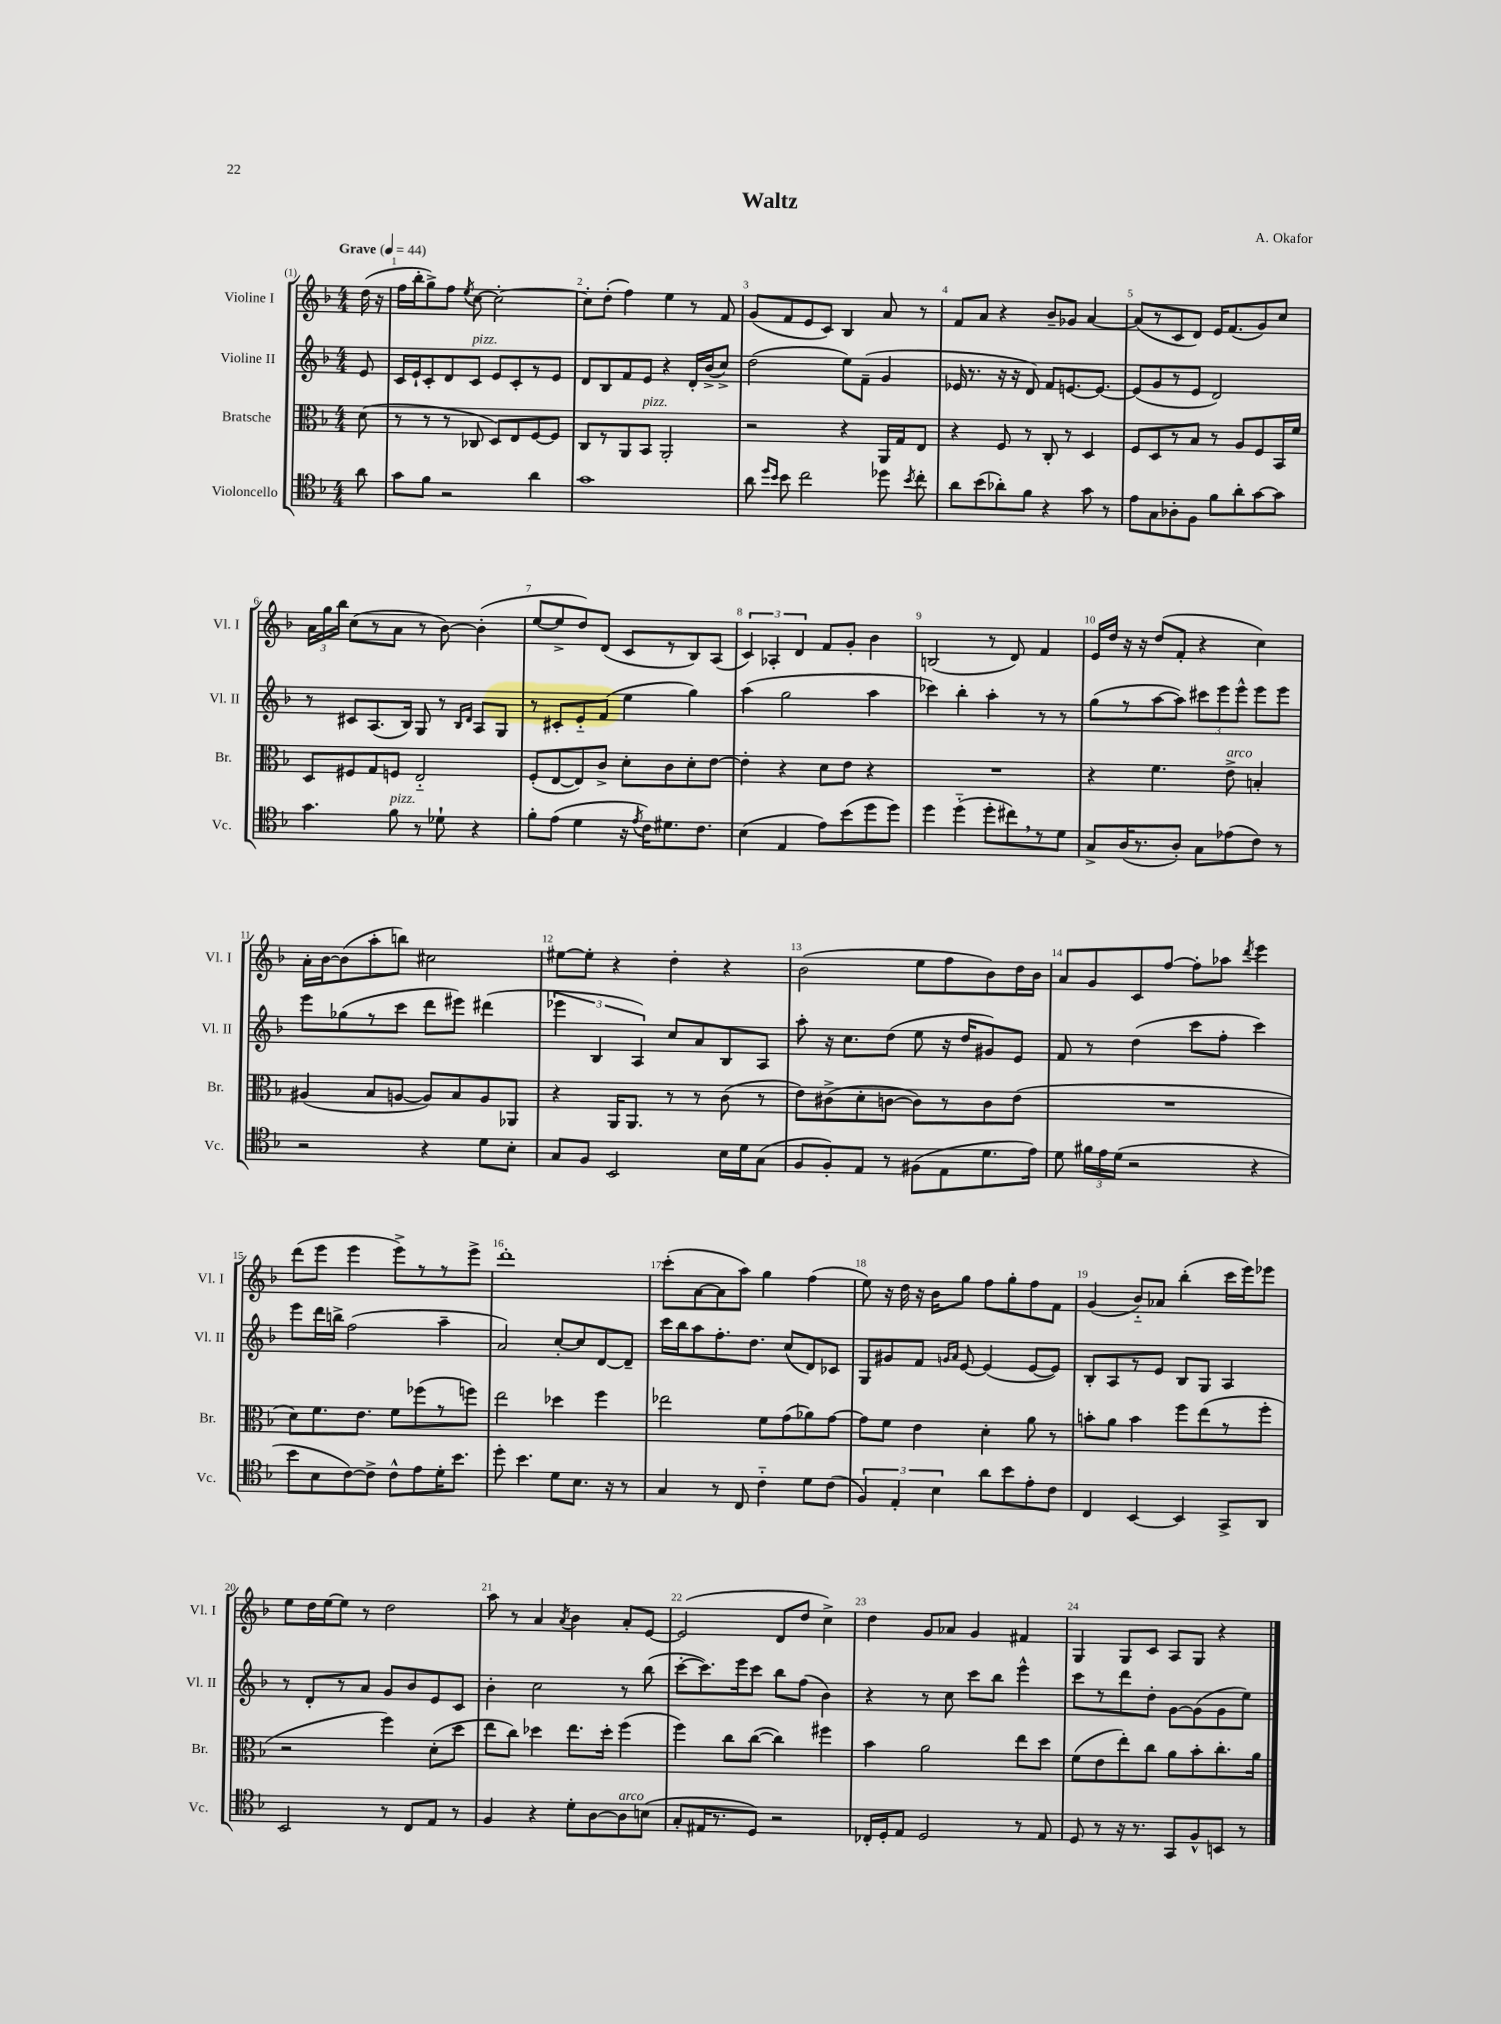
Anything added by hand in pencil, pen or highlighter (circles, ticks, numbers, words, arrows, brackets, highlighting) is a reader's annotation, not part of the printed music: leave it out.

**kern	**kern	**kern	**kern
*part4	*part3	*part2	*part1
*staff4	*staff3	*staff2	*staff1
*I"Violoncello	*I"Bratsche	*I"Violine II	*I"Violine I
*I'Vc.	*I'Br.	*I'Vl. II	*I'Vl. I
*clefC4	*clefC3	*clefG2	*clefG2
*k[b-]	*k[b-]	*k[b-]	*k[b-]
*M4/4	*M4/4	*M4/4	*M4/4
*MM44	*MM44	*MM44	*MM44
=	=	=	=
!	!	!	!LO:TX:a:B:t=Grave
8a\	(8d\	8e/	(16dd\
.	.	.	16r
=1	=1	=1	=1
8g\L	8r	16c/LL	16ff\LL
.	.	16e`/J	16bb-'\J
8f\J	8r	8c'/	8gg^\)
2r	8r	8d/	8ff\J
.	.	.	8qee/
!	!	!LO:TX:a:i:t=pizz.	!
.	8C-X/	8c/J	[8cc\
.	8D/L)	8e/L	2cc'\_
.	8E/	8c'/	.
4a\	[8F/	8r	.
.	8F/J]	8e/J	.
=2	=2	=2	=2
1g	8C/L	8d/L	8cc'\L]
.	8r	8B-/	(8dd'\J
.	8AA/	8f/	4ff\)
!	!LO:TX:a:i:t=pizz.	!	!
.	8BB-/J	8e/J	.
.	2AA'/	4r	4ee\
.	.	16d'/LL	8r
.	.	(16b-^/J	.
.	.	8cc^/J)	8f/
=3	=3	=3	=3
8a\	2r	(2dd\	(8g/L
16qqdd/LL	.	.	.
16qqb-/JJ	.	.	.
8b-\	.	.	8f/
2cc\	.	.	8e/
.	.	.	8c/J)
.	4r	8ee\L)	4B-/
.	.	(8f~\J	.
8dd-X\	16AA/LL	4g/	8a/
.	16G/J	.	.
8qb-/	.	.	.
8cc'\	8E/J	.	8r
=4	=4	=4	=4
8a\L	4r	16e-X/	8f/L
.	.	8.r	.
(8b-\	.	.	8a/J
8a-X'\)	8F/	16r	4r
.	.	16r	.
8f\J	8r	8d/)	.
4r	8C'/	8f/L	8b-~/L
.	8r	[8.en/	8g-X/J
8g\	4D/	.	[4a/
.	.	8.e/J_	.
8r	.	.	.
=5	=5	=5	=5
8e\L	8F/L	(8e/L]	(8a/L]
8G\	8D/	8g/	8r
8A-X'\	8r	8r	8c/
8F\J	8B-/J	8e/J	8d/J)
8f\L	8r	2d/)	16e/KL
.	.	.	(8.f/
8a'\	8A/L	.	.
[8g\	8F/	.	8g/)
8g\J]	16BB-/L	.	8cc/J
.	16f/JJ	.	.
!!LO:LB:g=z
=6	=6	=6	=6
4.g\	8D/L	8r	24a\LL
.	.	.	24gg\
.	.	.	24bb-\JJ
.	8F#X/	8c#X/L	(8cc\L
.	8G/	(8.A/	8r
!LO:TX:a:i:t=pizz.	!	!	!
8f\	8Fn/J	.	8a\J
.	.	16B-/Jk)	.
8r	2E/	8G/	8r
8d-X`\	.	8r	[8b-\)
.	.	16qqB-/LL	.
.	.	16qqd/JJ	.
4r	.	8A/L	(4b-'\]
.	.	8G/J	.
=7	=7	=7	=7
8f'\L	(8F'/L	8r	[8ee/L
(8e\J	[8E/	8c#X'/L	8ee^/]
4d\	8E/])	8e/	8dd/)
.	8c^/J	(8f/J	(8d/J
16r	8d'\L	4ee\	8c/L
8qe/	.	.	.
16c\KL)	.	.	.
8.d#X\	8c\	.	8r
.	8d'\	4gg\)	8B-/)
8.c\J	.	.	.
.	[8e\J	.	(8A/J
=8	=8	=8	=8
(4B-\	4e'\]	(4aa\	6c/)
.	.	.	6A-X'/
4E/	4r	2gg\	.
.	.	.	6d/
8e\L)	8d\L	.	8f/L
(8b-\	8e\J	.	8g'/J
8dd\	4r	4aa\	4b-\
8dd\J)	.	.	.
=9	=9	=9	=9
4dd\	1r	4ccc-X\)	(2Bn/
(4dd\	.	4bb-'\	.
8dd'\L	.	4aa'\	8r
8cc#X,\)	.	.	8d/)
8r	.	8r	4f/
8d\J	.	8r	.
=10	=10	=10	=10
8G^/L	4r	(8gg\L	16e/LL
.	.	.	16dd/JJ
(16A/K	.	8r	16r
8.r	.	.	16r
.	4.f\	[8aa\	(8dd/L
8A'/J)	.	8aa\J])	8f'/J
8G\L	.	12ccc#X\L	4r
.	.	12eee\	.
!	!LO:TX:a:i:t=arco	!	!
(8e-X\	8e^\	.	.
.	.	12eee^^\J	.
8c\J)	4Bn'/	8eee\L	4cc\)
8r	.	8eee\J	.
!!LO:LB:g=z
=11	=11	=11	=11
2r	(4A#X/	8eee\L	16a'\LL
.	.	.	[16b-\J
.	.	(8gg-X\	(8b-\]
.	8B-/L	8r	8aa'\
.	[8An/J	8ccc\J	8bbn\J)
4r	8A/L])	8ddd\L	2cc#X\
.	8B-/	8eee#X\J)	.
8d\L	8A/	(4ddd#X\	.
8B-'\J	8AA-X/J	.	.
=12	=12	=12	=12
8G/L	4r	6eee-X\	[8ee#X\L
8F/J	.	.	8ee#'\J]
.	.	6B-/	.
2BB-/	16AA/KL	.	4r
.	8.AA/J	.	.
.	.	6A/)	.
.	8r	8cc/L	4dd'\
.	8r	8a/	.
16B-\LL	(8c\	8B-/	4r
16d\J	.	.	.
(8G\J	8r	8A/J	.
=13	=13	=13	=13
8F/L	8e\L)	8aa'\	(2b-\
8F'/)	(8c#X^\	16r	.
.	.	8.cc\L	.
8E/J	8d'\	.	.
8r	[8cn\J	(8dd\J	.
(8F#X\L	8c\L])	8ee\	8ee\L
8E\	8r	16r	8ff\
.	.	16dd/KL	.
8.d\	8c\	8g#X/)	8b-\)
.	(8e\J	8e/J	16dd\L
16e\Jk)	.	.	16b-\JJ
=14	=14	=14	=14
8d\	1r	8f/	8a/L
24f#X\LL	.	8r	8g/
24e\	.	.	.
(24d\JJ	.	.	.
2r	.	(4dd\	8c/
.	.	.	[8ff/J
.	.	8ccc\L	8ff'\L]
.	.	8ff'\J	8aa-X\J
.	.	.	8qddd/
4r	.	4ccc\)	4eee\
!!LO:LB:g=z
=15	=15	=15	=15
8b-\L	8d\L)	8eee\L	(8ddd\L
8B-\	8.f\	16ddd\L	8eee\J
.	.	16bbn^\JJ	.
[8c\)	.	(2ff\	4eee\
.	8.e\J	.	.
8c^\J]	.	.	.
8c^^\L	8f\L	.	8eee^\L)
8e\	(8ff-X\	.	8r
16d'\K	8r	4aa~\	8r
8.b-\J	.	.	.
.	8ffn\J)	.	8eee^\J
=16	=16	=16	=16
8dd'\	2ee\	2a/)	1ddd'
4.b-\	.	.	.
8d\L	4dd-X\	[8cc'/L	.
8.B-\J	.	8cc/]	.
.	4ff\	[8d/	.
16r	.	.	.
8r	.	8d~/J]	.
=17	=17	=17	=17
4G/	2ee-X\	16ccc\LL	(8ccc'\L
.	.	16bb-\J	.
.	.	8aa\	[8a\
8r	.	8.ff'\	8a\]
8C/	.	.	8aa\J)
.	.	8.dd\J	.
4c\	8f\L	.	4gg\
.	(8g\	(8cc/L	.
8d\L	8a-X\)	8d/)	(4ff\
(8c\J	[8g\J	8c-X/J	.
=18	=18	=18	=18
6F/)	8g\L]	8G/L	8ee\)
.	8f\J	8g#X/	16r
6E'/	.	.	.
.	.	.	16dd\
.	4e\	8f/J	16r
.	.	.	16b-\KL
6B-\	.	.	.
.	.	16qqgn/LL	.
.	.	16qqa/JJ	.
.	.	[8e/	8gg\J
8a\L	4d'\	(4e/]	8ff\L
8b-\	.	.	8gg'\
8e'\	8a\	[8e/L	8ff\
8c\J	8r	8e/J])	8f\J
=19	=19	=19	=19
4C/	8bn'\L	8B-'/L	(4g/
.	8a\J	8A/	.
[4BB-/	4b\	8r	8b-/L)
.	.	8e/J	8a-X/J
4BB-/]	8ff\L	8B-/L	(4bb-'\
.	(8ee\	8G/J	.
8GG^/L	8r	4A/	16ccc\LL
.	.	.	16eee\J)
8AA/J	8ff'\J	.	8eee-X\J
!!LO:LB:g=z
=20	=20	=20	=20
2BB-/	2r	8r	8ee\L
.	.	8d'/L	16dd\L
.	.	.	[16ee\J
.	.	8r	8ee\J]
.	.	8a/J	8r
8r	4ff\)	8g/L	2dd\
8C/L	.	8b-/	.
8E/J	(8d'\L	8e/	.
8r	8dd\J	8c/J	.
=21	=21	=21	=21
4F/	8ee\L	4b-'\	8aa\
.	8cc\J)	.	8r
4r	4dd-X\	2cc\	4a/
.	.	.	8qa/
8d'\L	8.ee\L	.	4b-\
[8A\	.	.	.
.	16dd-'\Jk	.	.
!LO:TX:a:i:t=arco	!	!	!
8A\]	(4ff\	8r	8a'/L
(8Bn\J	.	(8bb-\	[8e/J
=22	=22	=22	=22
8G'/L	4ff\)	[8ccc'\L	(2e/]
16E#X/K	.	8.ccc\])	.
8.r	.	.	.
.	8cc\L	.	.
.	.	16eee\k	.
8D/J)	([8cc\J	8ccc\J	.
2r	4cc\])	8bb-\L	8d/L
.	.	(8ff\J	8dd/J
.	4ff#X\	4b-\)	4cc^\)
=23	=23	=23	=23
16C-X'/LL	4b-\	4r	4dd\
16D'/J	.	.	.
8E/J	.	.	.
2D/	2a\	8r	8g/L
.	.	8cc\	8a-X/J
.	.	8ccc\L	4g/
.	.	8bb-\J	.
8r	8ee\L	4eee^^\	4f#X/
8E/	8dd\J	.	.
=24	=24	=24	=24
8D/	(8f\L	8ccc\L	4G/
8r	8e\	8r	.
16r	8ee'\)	8ddd\	8G/L
8.r	.	.	.
.	8cc\J	8dd'\J	8c/J
8GG/L	8a\L	[8g\L	8A/L
8F^^/	8b-'\	(8g\]	8G/J
8BBn/J	8.cc'\	8g\	4r
8r	.	8ee\J)	.
.	16a\Jk	.	.
==	==	==	==
*-	*-	*-	*-
